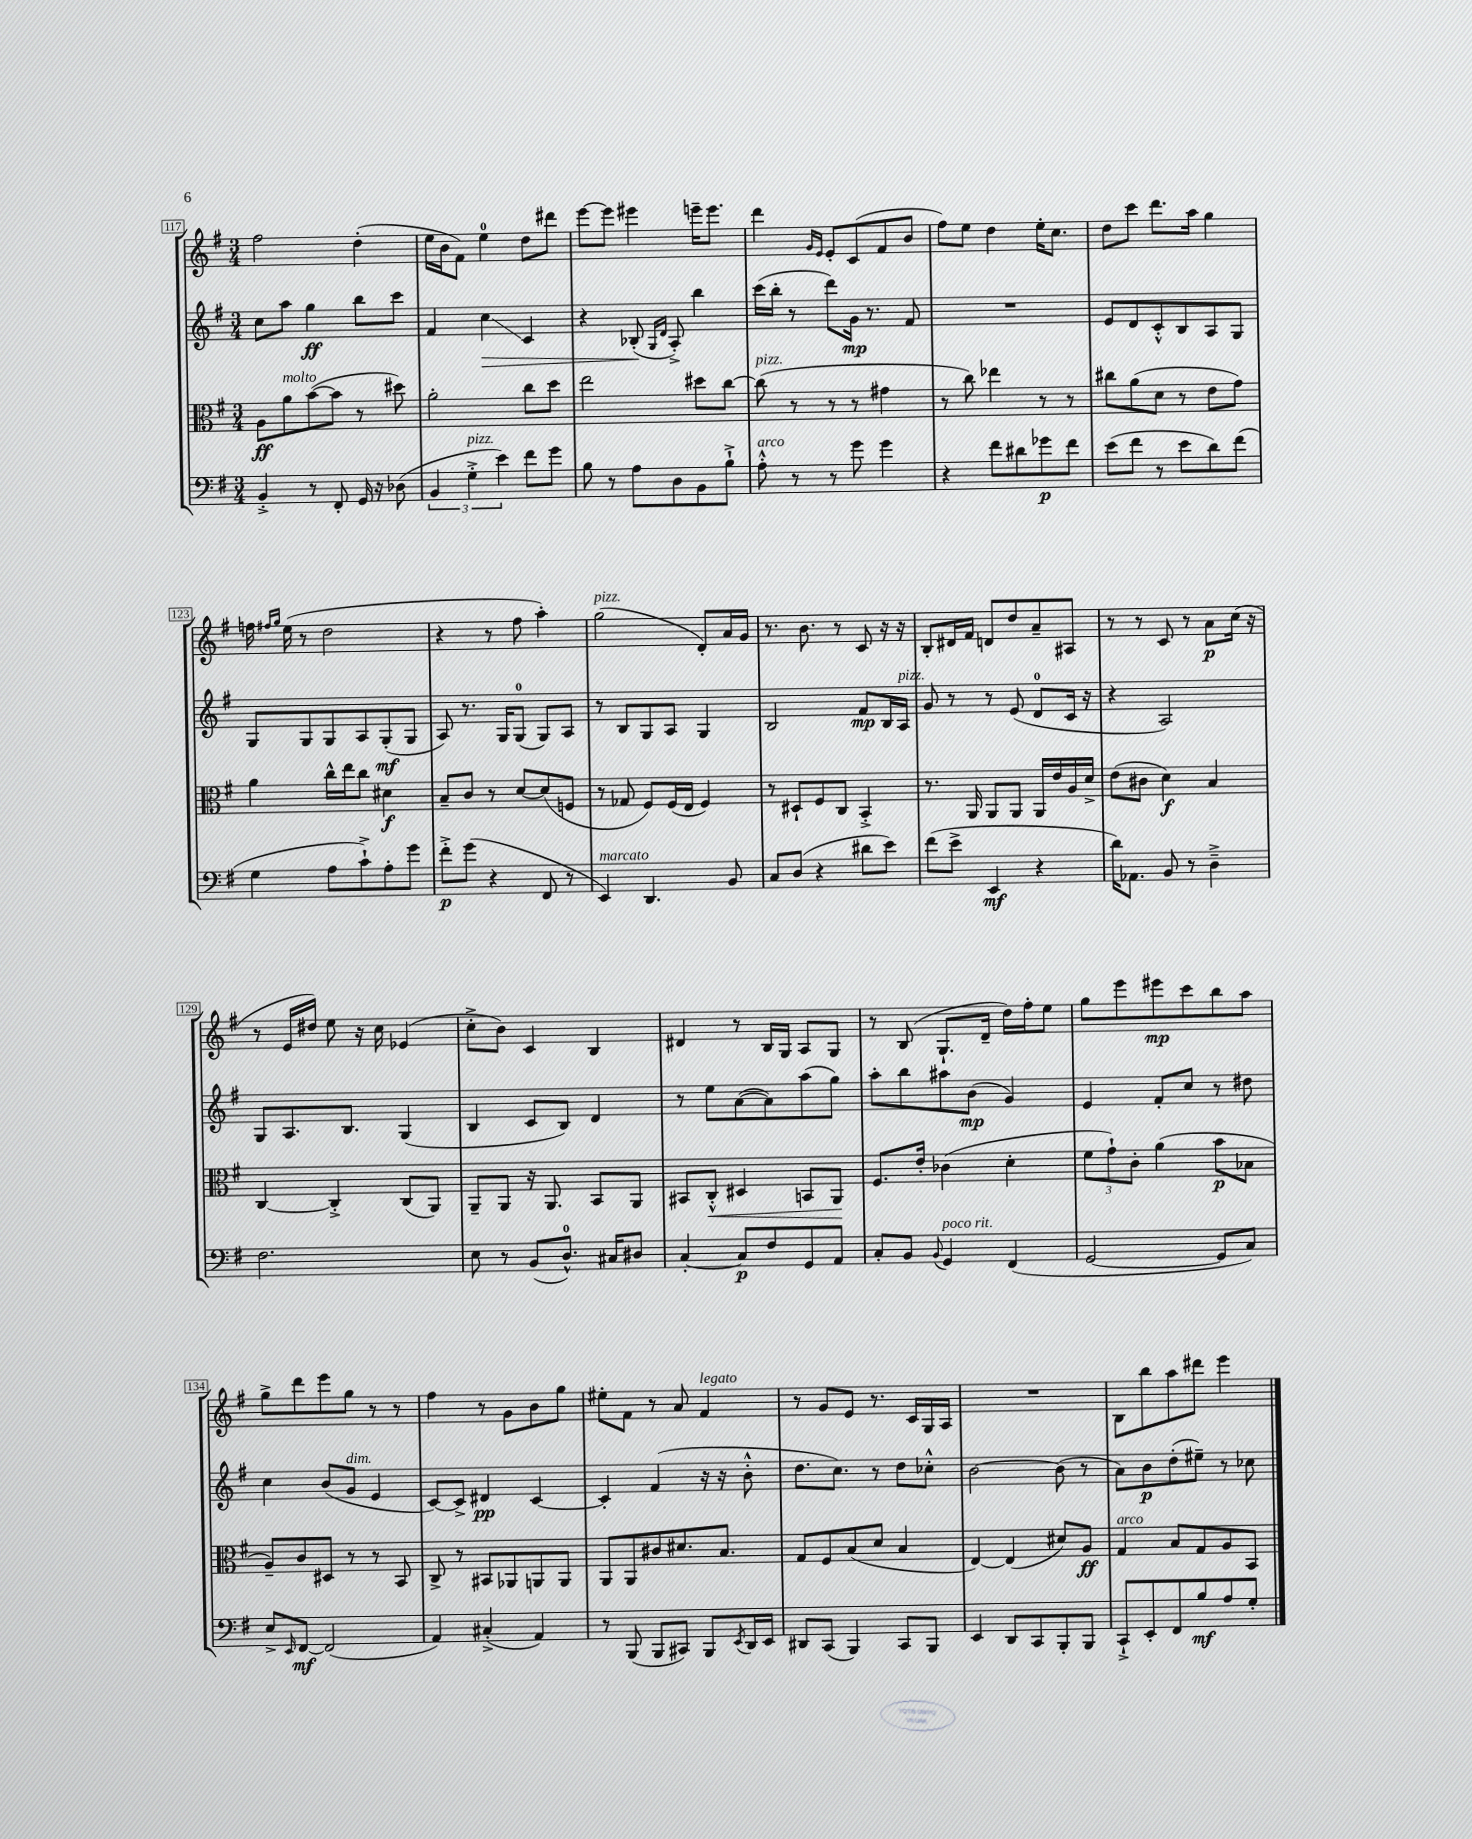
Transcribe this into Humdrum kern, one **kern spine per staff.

**kern	**kern	**kern	**kern
*staff4	*staff3	*staff2	*staff1
*clefF4	*clefC3	*clefG2	*clefG2
*k[f#]	*k[f#]	*k[f#]	*k[f#]
*M3/4	*M3/4	*M3/4	*M3/4
4BB'^	8A	8cc	2ff#
.	8a	8aa	.
8r	([8b	4gg	.
8FF#'	8b]	.	.
16GG	8r	8bb	(4dd'
16r	.	.	.
(8D-	8dd#)	8ccc	.
=	=	=	=
6BB	2a'	4f#	16ee
.	.	.	16b
.	.	.	8f#)
6G'^	.	.	.
.	.	4cc	4ee
6e)	.	.	.
8f#	8cc	4c	8dd
8g	8dd	.	8ddd#
=	=	=	=
8B	2ee	4r	[8eee
8r	.	.	8eee]
8A	.	(8B-'	4eee#
.	.	16qqG	.
.	.	16qqd	.
8D	.	8A'^)	.
8BB	8dd#	4bb	16eee~
.	.	.	8.eee
8B`^	[8cc	.	.
=	=	=	=
8A'^^	(8cc]	(16ccc	4ddd
.	.	16bb'	.
8r	8r	8r	.
.	.	.	16qqg
.	.	.	16qqe
8r	8r	8ddd)	8e'
8g	8r	16g	(8c
.	.	8.r	.
4g	4g#	.	8f#
.	.	8f#	8b
=	=	=	=
4r	8r	2.r	8ff#)
.	8cc)	.	8ee
8f#	4ee-	.	4dd
8d#	.	.	.
8g-	8r	.	16ee'
.	.	.	8.cc
8f#	8r	.	.
=	=	=	=
(8e	8cc#	8e	8dd
8f#	(8a	8d	8ccc
8r	8d	8c'^^	8.ddd
8e	8r	8B	.
.	.	.	16aa
8d)	8e	8A	4gg
(8f#	8g)	8G	.
=	=	=	=
4G	4a	8G	16ff
.	.	.	16qqff#
.	.	.	16qqgg
.	.	.	(16ee
.	.	8G	8r
8A	16cc^^	8G	2dd
.	16ee	.	.
8c`^)	8cc	8A	.
8A'	4d#	(8G'	.
8g	.	8G	.
=	=	=	=
8f#'^	8B~	8A)	4r
(8g	8c	8.r	.
4r	8r	.	8r
.	.	16G	.
.	[8d	(8G	8ff#
8FF#	(8d]	8G)	4aa')
8r	8F	8A	.
=	=	=	=
4EE)	8r	8r	(2gg
.	8G-	8B	.
4.DD	8F#)	8G	.
.	(16F#	8A	.
.	16E	.	.
.	4F#)	4G	8d')
8BB	.	.	16a
.	.	.	16g
=	=	=	=
8C	8r	2B	8.r
(8D	8D#`	.	.
.	.	.	8.b
4r	8F#	.	.
.	8C	.	8r
8d#	4BB'^	8f#	8c
8e)	.	16B	16r
.	.	16A	16r
=	=	=	=
(8f#	8.r	8g	8B'
8e^	.	8r	16d#
.	16AA	.	16f#
4EE	8AA	8r	8d
.	8AA	(8e	8dd
4r	16AA	8d	8a~
.	16e	.	.
.	16A	16c	8A#
.	16d^	16r	.
=	=	=	=
16d)	(8e	4r	8r
8.AA-	.	.	.
.	8c#	.	8r
8BB	4d)	2A)	8c
8r	.	.	8r
4D~^	4B	.	8a
.	.	.	(16cc
.	.	.	16r
=	=	=	=
2.F#	[4C	8G	8r
.	.	8.A	16e
.	.	.	16dd#)
.	4C'^]	.	8ee
.	.	8.B	.
.	.	.	16r
.	.	.	16cc
.	(8C	(4G	(4e-
.	8AA)	.	.
=	=	=	=
8E	8AA~	4B	8cc'^
8r	8AA	.	8b)
(8BB	16r	8c	4c
.	8.AA	.	.
8.D^^)	.	8B)	.
.	8BB	4d	4B
16C#	.	.	.
8D#	8AA	.	.
=	=	=	=
[4C'	8BB#	8r	4d#
.	8C'^^	8ee	.
8C]	4D#	([8a	8r
8F#	.	8a])	16B
.	.	.	16G
8GG	8BB	(8aa	8A
8AA	8AA	8gg)	8G
=	=	=	=
8C'	8.F#	8aa'	8r
8BB	.	8bb	(8B
.	16e'	.	.
8qqBB	.	.	.
4GG	(4c-	8aa#	8.G`
.	.	(8b	.
.	.	.	16d~
(4FF#	4d'	4g)	16dd)
.	.	.	16ff#'
.	.	.	8ee
=	=	=	=
[2GG	12f#	4e	8gg
.	12g`)	.	.
.	.	.	8eee
.	12c'	.	.
.	(4a	8f#'	8eee#
.	.	8cc	8ccc
8GG]	8b	8r	8bb
8C)	8B-	8dd#	8aa
=	=	=	=
8E^	8A~)	4cc	8gg^
16qqEE	.	.	.
[8FF#	8c	.	8ddd
(2FF#]	8D#	(8b	8eee
.	8r	8g	8gg
.	8r	4e	8r
.	8BB	.	8r
=	=	=	=
4AA)	8C^	[8c)	4ff#
.	8r	8c^]	.
(4C#'^	8BB#	4d#	8r
.	8AA-	.	8g
4AA)	8AA	[4c	8b
.	8AA	.	8gg
=	=	=	=
8r	8AA	4c']	8ee#'
(8BBB	8AA	.	8f#
8BBB	8c#	(4f#	8r
8CC#)	8.d#	.	8a
8BBB	.	16r	4f#
.	8.B	16r	.
8qEE	.	.	.
16DD	.	8b'^^	.
16EE	.	.	.
=	=	=	=
8DD#	8G	8.dd	8r
(8CC	8F#	.	8g
.	.	8.cc)	.
4BBB)	(8B	.	8e
.	8d	8r	8.r
8CC	4B	8dd	.
.	.	.	16c
8BBB	.	8cc-'^^	16G
.	.	.	16A
=	=	=	=
4EE	[4E)	[2b	2.r
8DD	(4E]	.	.
8CC	.	.	.
8BBB'	8d#)	(8b]	.
8BBB	8A	8r	.
=	=	=	=
8CC`^	4G	8a)	8B
8EE'	.	8b	8bb
8FF#	8B	(8dd'	8aa
8B	8G	8ee#~)	8ddd#
8A	8A	8r	4eee
8G'	8BB	8cc-	.
==	==	==	==
*-	*-	*-	*-
